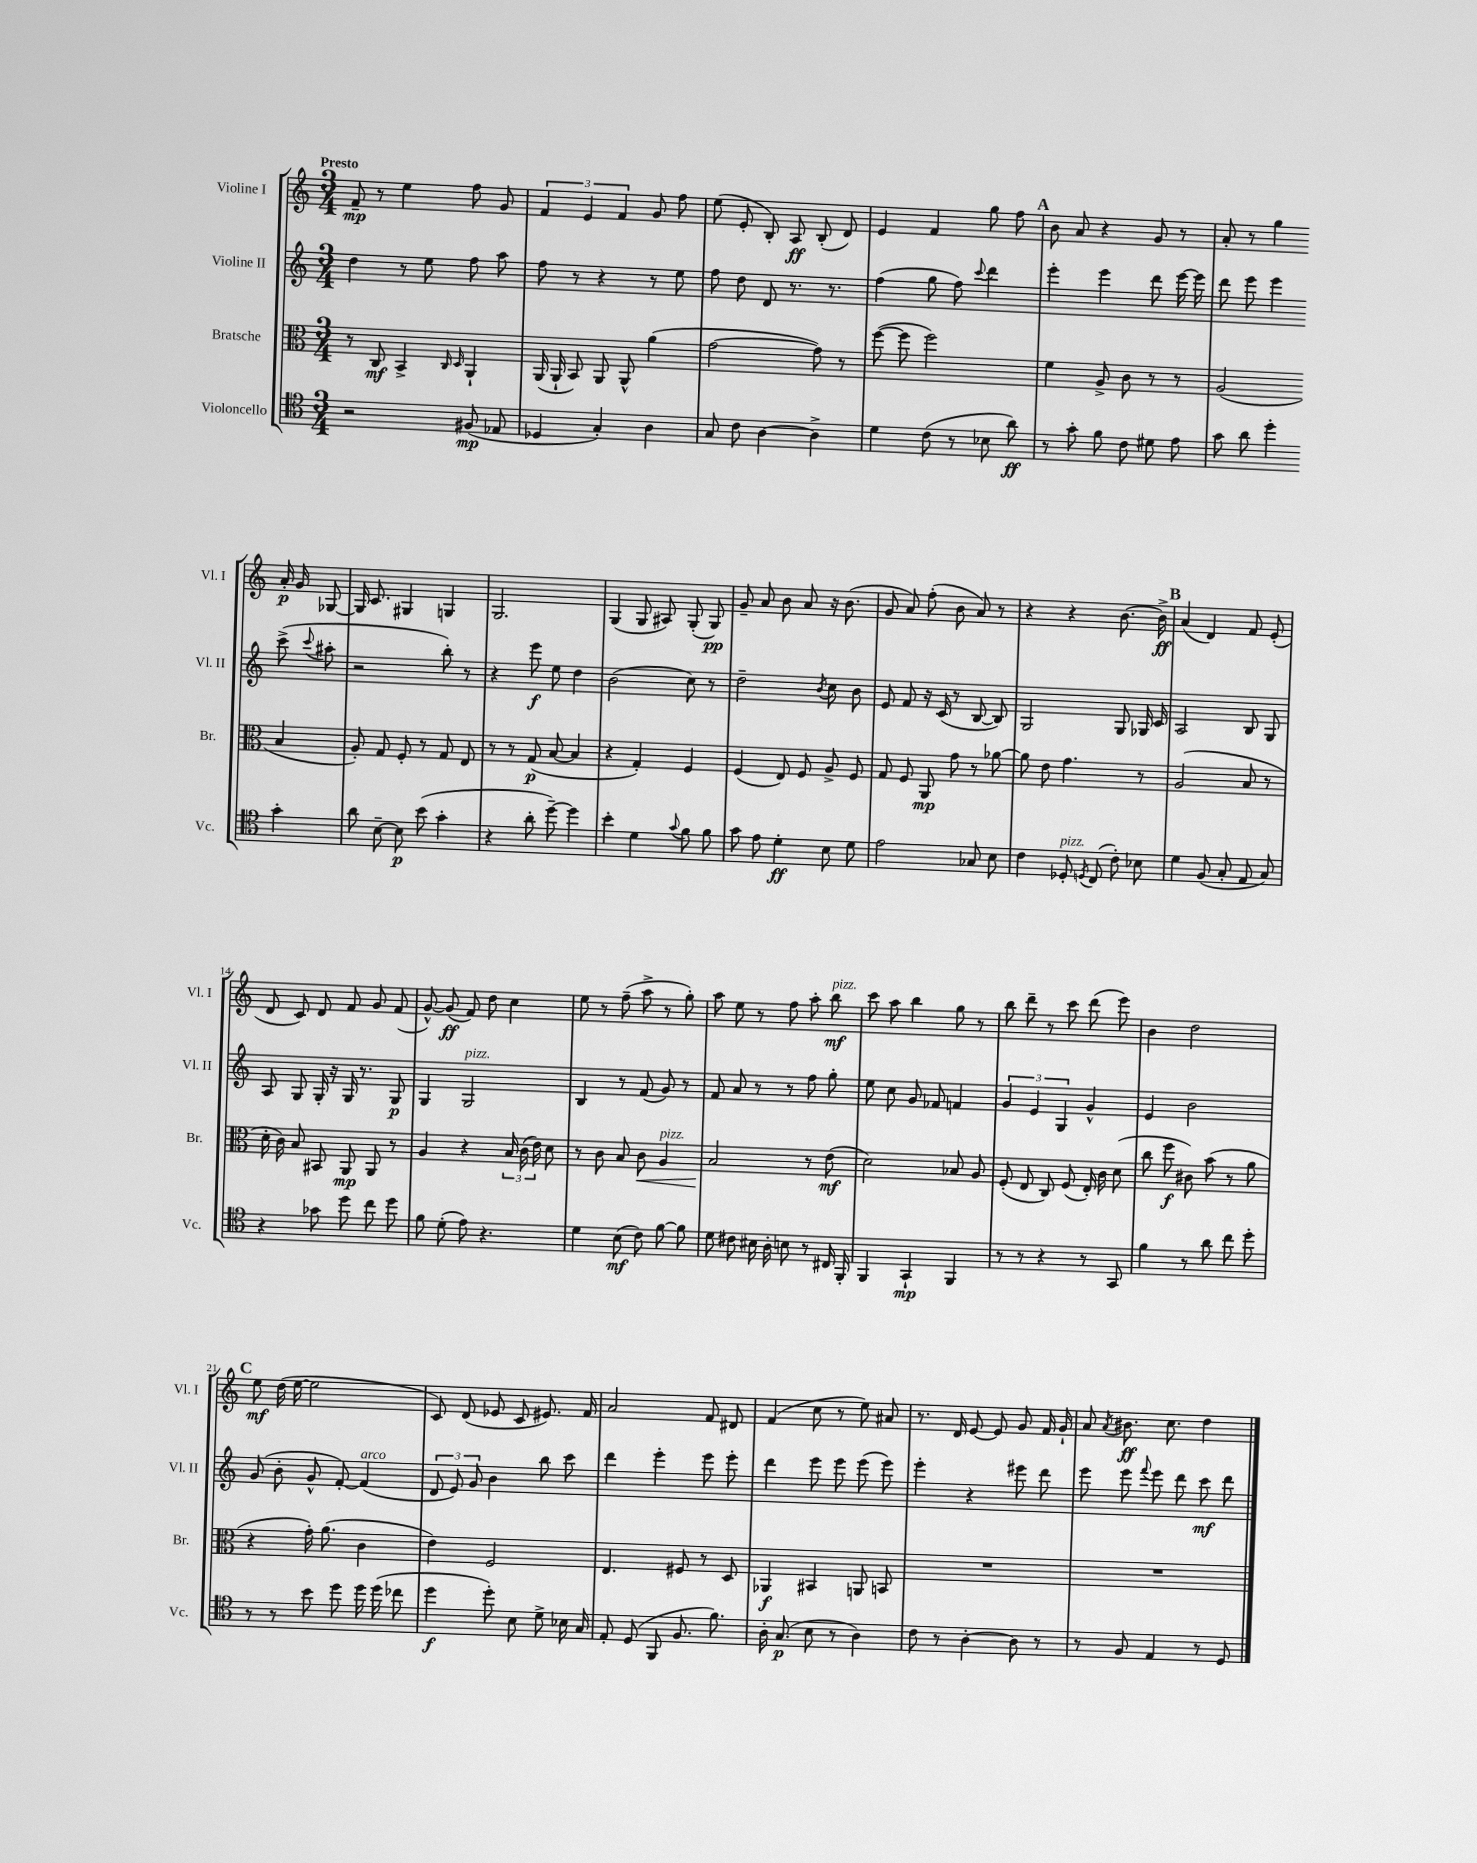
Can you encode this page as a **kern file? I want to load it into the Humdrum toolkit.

**kern	**dynam	**kern	**dynam	**kern	**dynam	**kern	**dynam
*part4	*part4	*part3	*part3	*part2	*part2	*part1	*part1
*staff4	*staff4	*staff3	*staff3	*staff2	*staff2	*staff1	*staff1
*I"Violoncello	*	*I"Bratsche	*	*I"Violine II	*	*I"Violine I	*
*I'Vc.	*	*I'Br.	*	*I'Vl. II	*	*I'Vl. I	*
*clefC4	*	*clefC3	*	*clefG2	*	*clefG2	*
*k[]	*	*k[]	*	*k[]	*	*k[]	*
*M3/4	*	*M3/4	*	*M3/4	*	*M3/4	*
=1	=1	=1	=1	=1	=1	=1	=1
!	!	!	!	!	!	!LO:TX:a:B:t=Presto	!
2r	.	8r	.	4dd\	.	8f~/	mp
.	.	8C/	mf	.	.	8r	.
.	.	4BB^/	.	8r	.	4ee\	.
.	.	.	.	8ee\	.	.	.
.	.	16qqC/	.	.	.	.	.
.	.	16qqD/	.	.	.	.	.
(8F#X/	mp	4AA`/	.	8ff\	.	8ff\	.
8E-X/	.	.	.	8aa\	.	8g/	.
=2	=2	=2	=2	=2	=2	=2	=2
4D-X/	.	(16AA/	.	8ff\	.	6f/	.
.	.	16AA`/	.	.	.	.	.
.	.	8BB/)	.	8r	.	.	.
.	.	.	.	.	.	6e/	.
4G'/)	.	8AA/	.	4r	.	.	.
.	.	.	.	.	.	6f/	.
.	.	8AA^^/	.	.	.	.	.
4A\	.	(4a\	.	8r	.	8g/	.
.	.	.	.	8ee\	.	8ff\	.
=3	=3	=3	=3	=3	=3	=3	=3
8G/	.	[2g\	.	8ff\	.	(8ee\	.
8c\	.	.	.	8dd\	.	8e'/	.
[4A\	.	.	.	8d/	.	8B'/)	.
.	.	.	.	8.r	.	8A/	ff
4A^\]	.	8g\])	.	.	.	(8B'/	.
.	.	.	.	8.r	.	.	.
.	.	8r	.	.	.	8d/)	.
=4	=4	=4	=4	=4	=4	=4	=4
4d\	.	([8ff\	.	(4ff\	.	4e/	.
.	.	8ff\]	.	.	.	.	.
(8c\	.	2ff\)	.	8gg\	.	4f/	.
8r	.	.	.	8ff\)	.	.	.
.	.	.	.	8qqccc/	.	.	.
8B-X\	.	.	.	4ddd\	.	8gg\	.
8a\)	ff	.	.	.	.	8ff\	.
!!LO:REH:place=s1:t=A
=5	=5	=5	=5	=5	=5	=5	=5
8r	.	4f\	.	4eee'\	.	8b\	.
8g'\	.	.	.	.	.	8a/	.
8f\	.	8A^/	.	4eee\	.	4r	.
8c\	.	8c\	.	.	.	.	.
8d#X\	.	8r	.	8ddd\	.	8g/	.
8e\	.	8r	.	[16eee\	.	8r	.
.	.	.	.	16eee\]	.	.	.
=6	=6	=6	=6	=6	=6	=6	=6
8g\	.	(2A/	.	8ddd\	.	8a'/	.
8a\	.	.	.	8eee\	.	8r	.
4dd'\	.	.	.	4eee\	.	4gg\	.
4g'\	.	4B/	.	(8ccc^\	.	16a'/	p
.	.	.	.	.	.	16g/	.
.	.	.	.	8qqccc/	.	.	.
.	.	.	.	8aa#X'\	.	[8G-X/	.
!!LO:LB:g=z
=7	=7	=7	=7	=7	=7	=7	=7
8a\	.	8A'/)	.	2r	.	16G-X/]	.
.	.	.	.	.	.	8.c/	.
[8B~\	.	8G/	.	.	.	.	.
8B\]	p	8F'/	.	.	.	4G#X/	.
(8b\	.	8r	.	.	.	.	.
4g'\	.	8G/	.	8bb'\)	.	4Gn/	.
.	.	8E/	.	8r	.	.	.
=8	=8	=8	=8	=8	=8	=8	=8
4r	.	8r	.	4r	.	2.G/	.
.	.	8r	.	.	.	.	.
8a'\	.	(8G/	p	8eee\	f	.	.
[8dd~\)	.	[8B/	.	8ee\	.	.	.
4dd\]	.	4B/]	.	4dd\	.	.	.
=9	=9	=9	=9	=9	=9	=9	=9
4b'\	.	4r	.	(2b\	.	(4G/	.
4d\	.	4G'/)	.	.	.	8G/	.
.	.	.	.	.	.	8A#X/)	.
8qqg/	.	.	.	.	.	.	.
8f\	.	4F/	.	8cc\)	.	(8G'/	.
8f\	.	.	.	8r	.	8G/)	pp
=10	=10	=10	=10	=10	=10	=10	=10
8g\	.	(4F/	.	2dd~\	.	8g~/	.
8e\	.	.	.	.	.	8a/	.
4d'\	ff	8E/)	.	.	.	8b\	.
.	.	8F/	.	.	.	8a/	.
.	.	.	.	8qb/	.	.	.
8B\	.	8A^/	.	8cc\	.	16r	.
.	.	.	.	.	.	(8.b\	.
8d\	.	8F/	.	8b\	.	.	.
=11	=11	=11	=11	=11	=11	=11	=11
2e\	.	8G/	.	8e/	.	8g/	.
.	.	8F/	.	8f/	.	8a/)	.
.	.	8AA/	mp	16r	.	(8ff'\	.
.	.	.	.	(16c/	.	.	.
.	.	8g\	.	8r	.	8b\	.
8G-X/	.	8r	.	[8B/	.	8a/)	.
8B\	.	[8a-X\	.	8B/])	.	8r	.
=12	=12	=12	=12	=12	=12	=12	=12
4c\	.	8a-\]	.	2G/	.	4r	.
.	.	8e\	.	.	.	.	.
!LO:TX:a:i:t=pizz.	!	!	!	!	!	!	!
8D-X'/	.	4.g\	.	.	.	4r	.
8qDn/	.	.	.	.	.	.	.
(8C/	.	.	.	.	.	.	.
8c'\)	.	.	.	8G/	.	[8.b\	.
8B-X\	.	8r	.	16G-X/	.	.	.
.	.	.	.	16c/	.	16b^\]	ff
!!LO:REH:place=s1:t=B
=13	=13	=13	=13	=13	=13	=13	=13
4d\	.	(2A/	.	2A/	.	(4a/	.
(8F/	.	.	.	.	.	4d/)	.
8G'/	.	.	.	.	.	.	.
8E/	.	8B/	.	8B/	.	8f/	.
8G/)	.	8r	.	8G/	.	(8e'/	.
!!LO:LB:g=z
=14	=14	=14	=14	=14	=14	=14	=14
4r	.	16d'\	.	8A/	.	8d/	.
.	.	16c\)	.	.	.	.	.
.	.	8B/	.	8G/	.	8c/)	.
8g-X\	.	8BB#X/	.	16G'/	.	8d/	.
.	.	.	.	16r	.	.	.
8dd\	.	8AA/	mp	16G/	.	8f/	.
.	.	.	.	8.r	.	.	.
8cc\	.	8AA/	.	.	.	8g/	.
8dd\	.	8r	.	8G/	p	(8f/	.
=15	=15	=15	=15	=15	=15	=15	=15
8f\	.	4A/	.	4G/	.	[8g^^/)	.
(8d'\	.	.	.	.	.	(8g/]	ff
!	!	!	!	!LO:TX:a:i:t=pizz.	!	!	!
8e\)	.	4r	.	2G/	.	8f/)	.
4.r	.	.	.	.	.	8dd\	.
.	.	24B/	.	.	.	4cc\	.
.	.	(24c\	.	.	.	.	.
.	.	24e\)	.	.	.	.	.
.	.	8d\	.	.	.	.	.
=16	=16	=16	=16	=16	=16	=16	=16
4d\	.	8r	.	4B/	.	8ee\	.
.	.	8c\	.	.	.	8r	.
(8B\	mf	8B/	.	8r	.	(8ff~\	.
!	!	!	!LO:HP:b	!	!	!	!
8c\)	.	8c\	<	(8f/	.	8aa^\	.
!	!	!LO:TX:a:i:t=pizz.	!	!	!	!	!
[8f\	.	4A/	.	8g/)	.	8r	.
8f\]	.	.	.	8r	.	8gg'\)	.
=17	=17	=17	=17	=17	=17	=17	=17
8d\	.	2B/	.	8f/	.	8aa\	.
8c#X\	.	.	.	8a/	.	8ee\	.
16B#X\	.	.	.	8r	.	8r	.
16A'\	.	.	.	.	.	.	.
8Bn\	.	.	.	8r	.	8ff\	.
8r	.	8r	[	8ff\	.	8aa'\	.
!	!	!	!	!	!	!LO:TX:a:i:t=pizz.	!
16C#X/	.	(8e\	mf	8gg'\	.	8bb\	mf
16FF'/	.	.	.	.	.	.	.
=18	=18	=18	=18	=18	=18	=18	=18
4FF/	.	2d\)	.	8ee\	.	8ccc\	.
.	.	.	.	8cc\	.	8aa\	.
4GG`/	mp	.	.	8g/	.	4bb\	.
.	.	.	.	8f-X/	.	.	.
4FF/	.	8B-X/	.	4fn/	.	8gg\	.
.	.	8A/	.	.	.	8r	.
=19	=19	=19	=19	=19	=19	=19	=19
8r	.	(8F'/	.	6g/	.	8bb\	.
8r	.	8E/	.	.	.	8ddd~\	.
.	.	.	.	6e/	.	.	.
4r	.	8C/)	.	.	.	8r	.
.	.	.	.	6G/	.	.	.
.	.	(8F/	.	.	.	8ccc\	.
8r	.	16E'/)	.	4g^^/	.	(8ddd\	.
.	.	16c\	.	.	.	.	.
8GG/	.	(8d\	.	.	.	8eee\)	.
=20	=20	=20	=20	=20	=20	=20	=20
4f\	.	8cc\	.	4e/	.	4b\	.
.	.	8ff\	f	.	.	.	.
8r	.	8c#X\)	.	2b\	.	2dd\	.
8a\	.	(8b\	.	.	.	.	.
8cc\	.	8r	.	.	.	.	.
8dd'\	.	8a\	.	.	.	.	.
!!LO:LB:g=z
!!LO:REH:place=s1:t=C
=21	=21	=21	=21	=21	=21	=21	=21
8r	.	4r	.	(8g/	.	8ee\	mf
8r	.	.	.	8b'\	.	(16dd\	.
.	.	.	.	.	.	[16ee\	.
8b\	.	16g'\)	.	8g^^/	.	2ee\]	.
.	.	(8.a\	.	.	.	.	.
8dd\	.	.	.	[8f'/)	.	.	.
!	!	!	!	!LO:TX:a:i:t=arco	!	!	!
16dd\	.	4c\	.	(4f/]	.	.	.
(16dd\	.	.	.	.	.	.	.
8cc-X\	.	.	.	.	.	.	.
=22	=22	=22	=22	=22	=22	=22	=22
4dd\	f	4e\)	.	12d/	.	8c/)	.
.	.	.	.	12e/)	.	.	.
.	.	.	.	.	.	(8d/	.
.	.	.	.	12g/	.	.	.
8dd'\)	.	2F/	.	4b\	.	8e-X/	.
8B\	.	.	.	.	.	8c/	.
8d^\	.	.	.	8bb\	.	8.e#X/)	.
16B-X\	.	.	.	8ccc\	.	.	.
16G/	.	.	.	.	.	16f/	.
=23	=23	=23	=23	=23	=23	=23	=23
8E'/	.	4.E/	.	4ddd\	.	2a/	.
(8D/	.	.	.	.	.	.	.
8FF/	.	.	.	4eee'\	.	.	.
8.F/	.	8F#X/	.	.	.	.	.
.	.	8r	.	8eee\	.	8f/	.
8.f\)	.	.	.	.	.	.	.
.	.	8D/	.	8eee'\	.	8d#X/	.
=24	=24	=24	=24	=24	=24	=24	=24
16A'\	.	4AA-X/	f	4ddd\	.	(4f/	.
(8.G/	p	.	.	.	.	.	.
8B\	.	4BB#X/	.	8eee\	.	8cc\	.
8r	.	.	.	8eee\	.	8r	.
4A\)	.	8AAn/	.	(8eee\	.	8ee\)	.
.	.	8BBn/	.	8eee\)	.	8a#X/	.
=25	=25	=25	=25	=25	=25	=25	=25
8c\	.	2.r	.	4eee'\	.	8.r	.
8r	.	.	.	.	.	.	.
.	.	.	.	.	.	16d/	.
[4A'\	.	.	.	4r	.	[8e/	.
.	.	.	.	.	.	8e/]	.
8A\]	.	.	.	8eee#X\	.	8g/	.
8r	.	.	.	8ddd\	.	16f/	.
.	.	.	.	.	.	16g`/	.
=26	=26	=26	=26	=26	=26	=26	=26
8r	.	2.r	.	8eee\	.	8a/	.
.	.	.	.	.	.	8qa/	.
8F/	.	.	.	8eee\	.	8.b#X\	ff
.	.	.	.	8qqfff/	.	.	.
4E/	.	.	.	8eee\	.	.	.
.	.	.	.	.	.	8.cc\	.
.	.	.	.	8ddd\	.	.	.
8r	.	.	.	8ccc\	mf	4dd\	.
8D/	.	.	.	8ddd\	.	.	.
==	==	==	==	==	==	==	==
*-	*-	*-	*-	*-	*-	*-	*-
